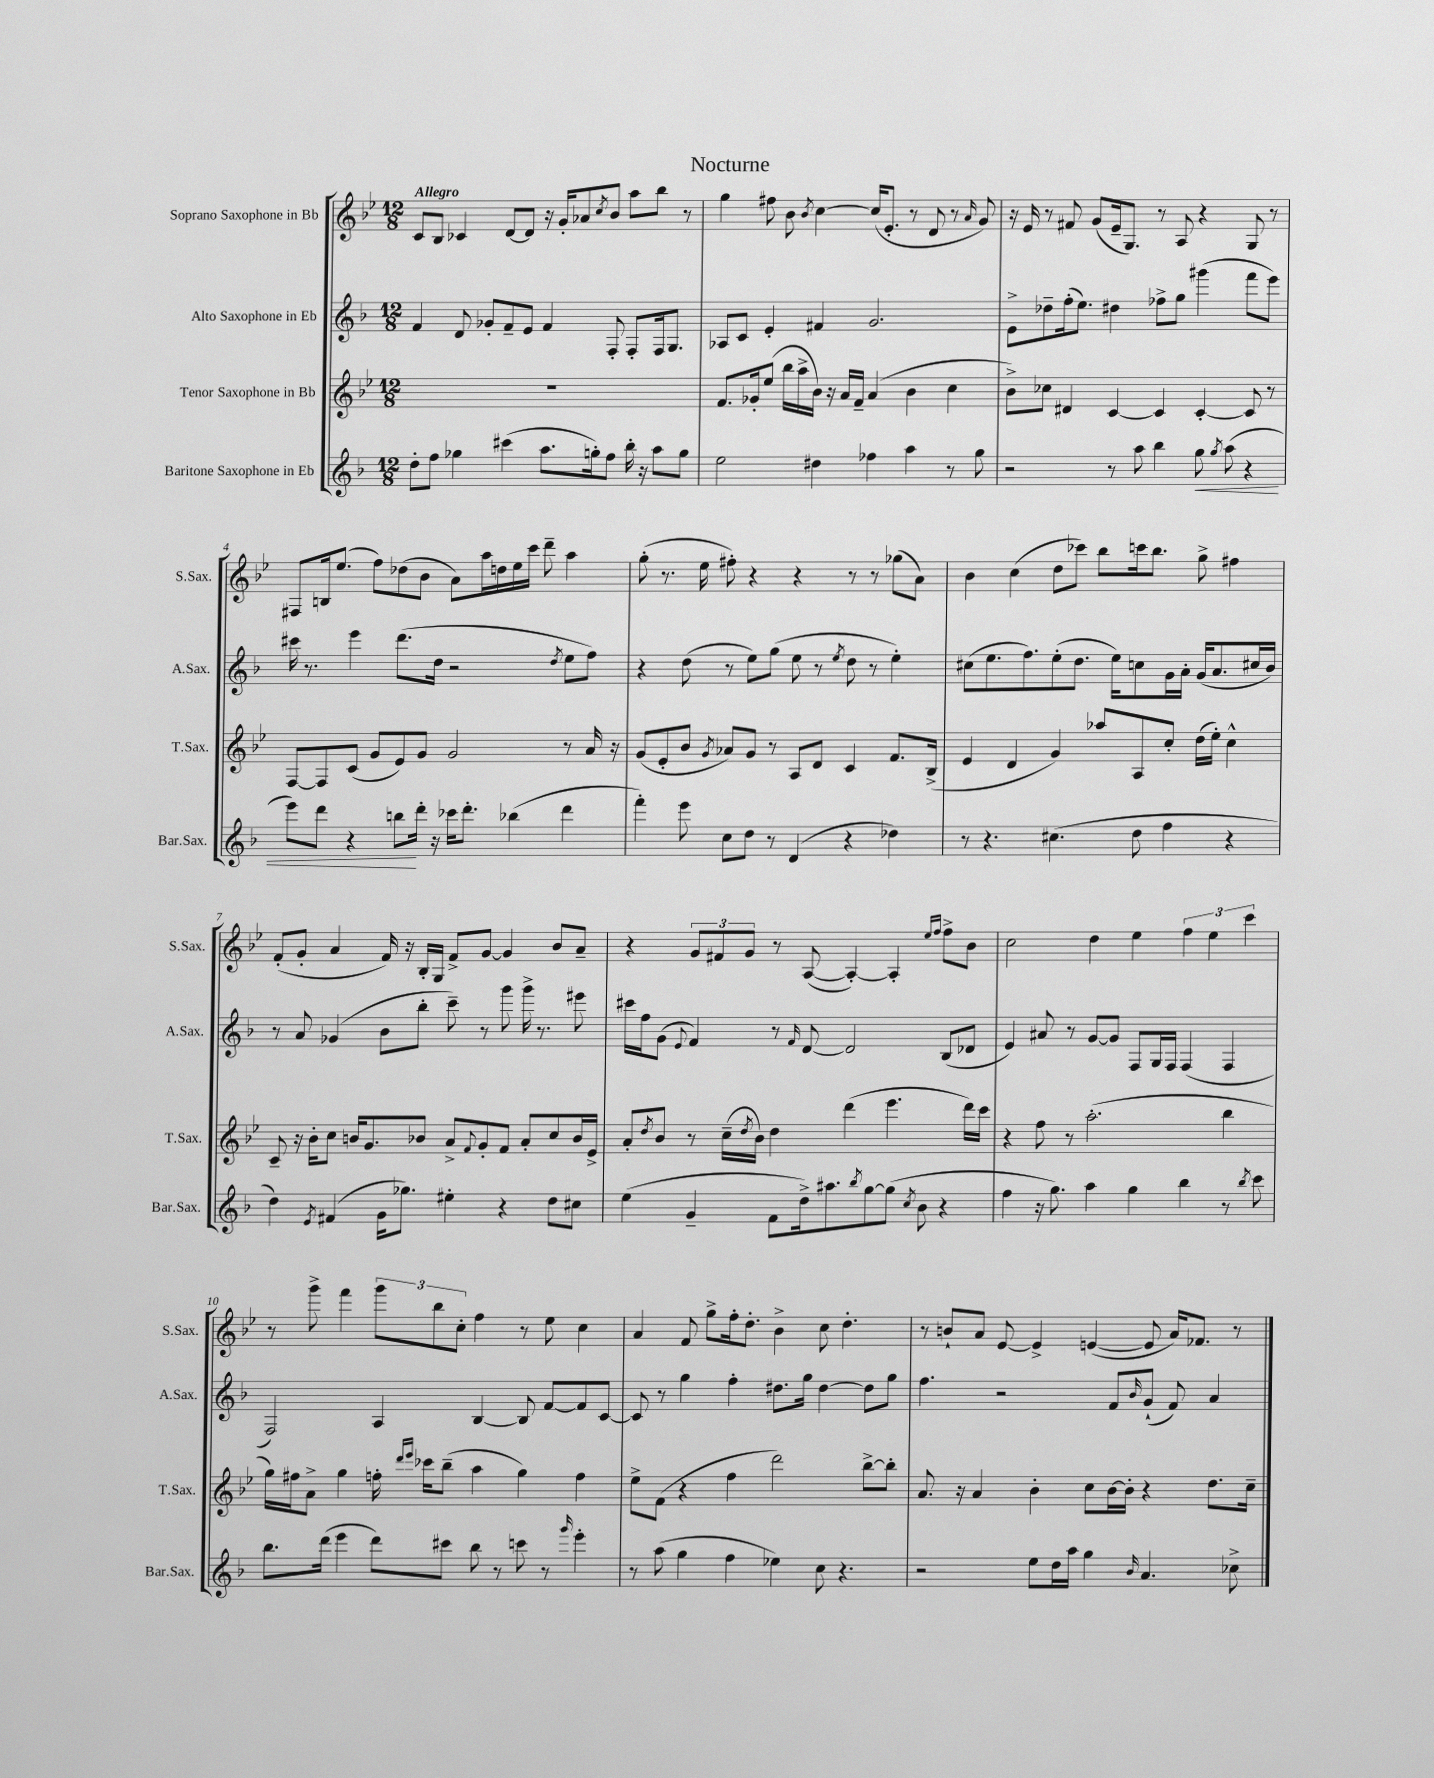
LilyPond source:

\header { title = "Nocturne" }
<<
\new StaffGroup <<
\new Staff = "s0" \with { instrumentName = "Soprano Saxophone in Bb" shortInstrumentName = "S.Sax." } {
    \clef treble \key bes \major \numericTimeSignature \time 12/8 \tempo "Allegro"
    c'8 bes8 ces'4 d'8~ d'8 r16 g'16-. aes'8 \acciaccatura { c''8 } bes'8 a''8 bes''8 r8 |
    g''4 fis''8 bes'8 \acciaccatura { bes'8 } c''4~ c''16( ees'8.-. r8 d'8 r8 \grace { a'16 } g'8) |
    r16 ees'16 r8 fis'8 g'8( ees'16-- g8.) r8 a8 r4 g8 r8 |
    fis8 b16 ees''8.( f''8) des''8( bes'8 a'8) a''16 d''16 ees''16 c'''16 d'''8-- a''4 |
    g''8-.( r8. ees''16 fis''8-.) r4 r4 r8 r8 ges''8( a'8) |
    bes'4 c''4( d''8 ces'''8) bes''8 c'''16 bes''8. g''8-> fis''4 |
    f'8-.( g'8-. a'4 f'16) r16 bes16-. g16 f'8-> g'8~ g'4 bes'8 a'8-- |
    r4 \tuplet 3/2 { g'8 fis'8 g'8 } r8 a8~( a4~-.) a4-. \grace { ees''16 f''16 } f''8-> bes'8 |
    c''2 d''4 ees''4 \tuplet 3/2 { f''4 ees''4 c'''4 } |
    r8 g'''8-> f'''4 \tuplet 3/2 { g'''8 bes''8 c''8-. } f''4 r8 ees''8 c''4 |
    a'4 f'8 g''8-> f''16-. d''8.-. bes'4-> c''8 d''4.-. |
    r8 b'8-! a'8 ees'8~ ees'4-> e'4~( e'8 a'16) fes'8. r8 \bar "|." |
}
\new Staff = "s1" \with { instrumentName = "Alto Saxophone in Eb" shortInstrumentName = "A.Sax." } {
    \clef treble \key f \major \numericTimeSignature \time 12/8
    f'4 d'8 ges'8-. f'8-- e'8 f'4 f8-. f8-. f16 g8. |
    aes8 c'8 e'4-. fis'4 g'2. |
    e'8-> des''8-- f''16-.( e''8.) dis''4 fes''8-> g''8 gis'''4( f'''8 e'''8) |
    cis'''16 r8. e'''4 d'''8.( d''16 r2 \acciaccatura { d''8 } e''8 f''8) |
    r4 d''8( r8 e''8) g''8( e''8 r8 \acciaccatura { e''8 } d''8 r8 e''4-.) |
    cis''8( e''8. f''8.) e''8-.( d''8. e''16) c''8 g'16 a'16-. g'16( a'8. cis''16 bes'16) |
    r8 a'8 ges'4( bes'8 bes''8-. c'''8--) r8 g'''8 g'''16-> r8. eis'''8 |
    cis'''16 f''16 g'8( \appoggiatura { e'8 } f'4) r8 \grace { f'16 } d'8~ d'2 bes8( des'8 |
    e'4) ais'8 r8 g'8~ g'8 f8 g16 f16 f4( f4 |
    f2) a4 bes4~ bes8 f'8~ f'8 c'8~ |
    c'8 r8 g''4 f''4-. dis''8. g''16 dis''4~ dis''8 g''8 |
    f''4. r2 f'8 \grace { bes'16 } g'8-!( f'8) a'4 \bar "|." |
}
\new Staff = "s2" \with { instrumentName = "Tenor Saxophone in Bb" shortInstrumentName = "T.Sax." } {
    \clef treble \key bes \major \numericTimeSignature \time 12/8
    R1. |
    f'8. ges'16-. ees''8( bes''16 a''16-> bes'16) r16 a'16 f'16-- a'4( bes'4 c''4 |
    bes'8->) ces''8 dis'4 c'4~ c'4 c'4~-. c'8 r8 |
    f8~ f8 c'8( g'8 ees'8) g'8 g'2 r8 a'16 r16 |
    g'8( ees'8-. bes'8 \acciaccatura { g'8 } aes'8) g'8 r8 a8 d'8 c'4 f'8. bes16->( |
    ees'4 d'4 g'4) aes''8 a8 c''8-. d''16( ees''16-.) c''4-^ |
    c'8-- r16 bes'16-. c''8 b'16 g'8. bes'8 a'8-> \appoggiatura { f'8 } g'8-. f'8 a'8-. c''8 bes'16 ees'16-> |
    a'8-. \acciaccatura { d''8 } bes'8 r8 c''16--( \acciaccatura { d''8 } bes'16) d''4 d'''4( ees'''4. d'''16) c'''16 |
    r4 f''8 r8 a''2.-.( bes''4 |
    g''16) fis''16 a'8-> g''4 f''16-. \grace { d'''16 ees'''16 } ces'''16 bes''8--( a''4 g''4) f''4 |
    ees''8-> f'8( r4 f''4 d'''2) bes''8~-> bes''8-. |
    a'8. r16 a'4 bes'4-. c''8 bes'16~ bes'16-. r4 d''8. c''16-- \bar "|." |
}
\new Staff = "s3" \with { instrumentName = "Baritone Saxophone in Eb" shortInstrumentName = "Bar.Sax." } {
    \clef treble \key f \major \numericTimeSignature \time 12/8
    d''8-. f''8 ges''4 cis'''4( a''8. g''16-.) f''8 bes''16-. r16 a''8 g''8 |
    e''2 dis''4 fes''4 a''4 r8 g''8 |
    r2 r8 a''8 bes''4 g''8\< \acciaccatura { g''8 } a''8( r4 |
    e'''8) d'''8 r4 b''8\! d'''16-. r16 ces'''16 d'''8.-. bes''4( d'''4 |
    f'''4-.) e'''8 c''8 d''8 r8 d'4( r4 des''4) |
    r8 r4. cis''4.( d''8 f''4 r4 |
    d''4) \acciaccatura { e'8 } fis'4( g'16 ges''8.) eis''4-. r4 d''8 cis''8 |
    e''4( g'4-- f'8 d''16->) ais''8. \acciaccatura { bes''8 } g''8~ g''8( \acciaccatura { c''8 } bes'8 r4 |
    f''4 r16 g''8.) a''4 g''4 bes''4 r8 \acciaccatura { bes''8 } c'''8 |
    bes''8. d'''16( e'''4 d'''8) cis'''8 bes''8 r8 c'''8 r8 \grace { g'''16 } e'''4-. |
    r8 a''8( g''4 f''4 ees''4) c''8 r4. |
    r2 e''8 d''16 a''16 g''4 \grace { bes'16 } a'4. ces''8-> \bar "|." |
}
>>
>>
